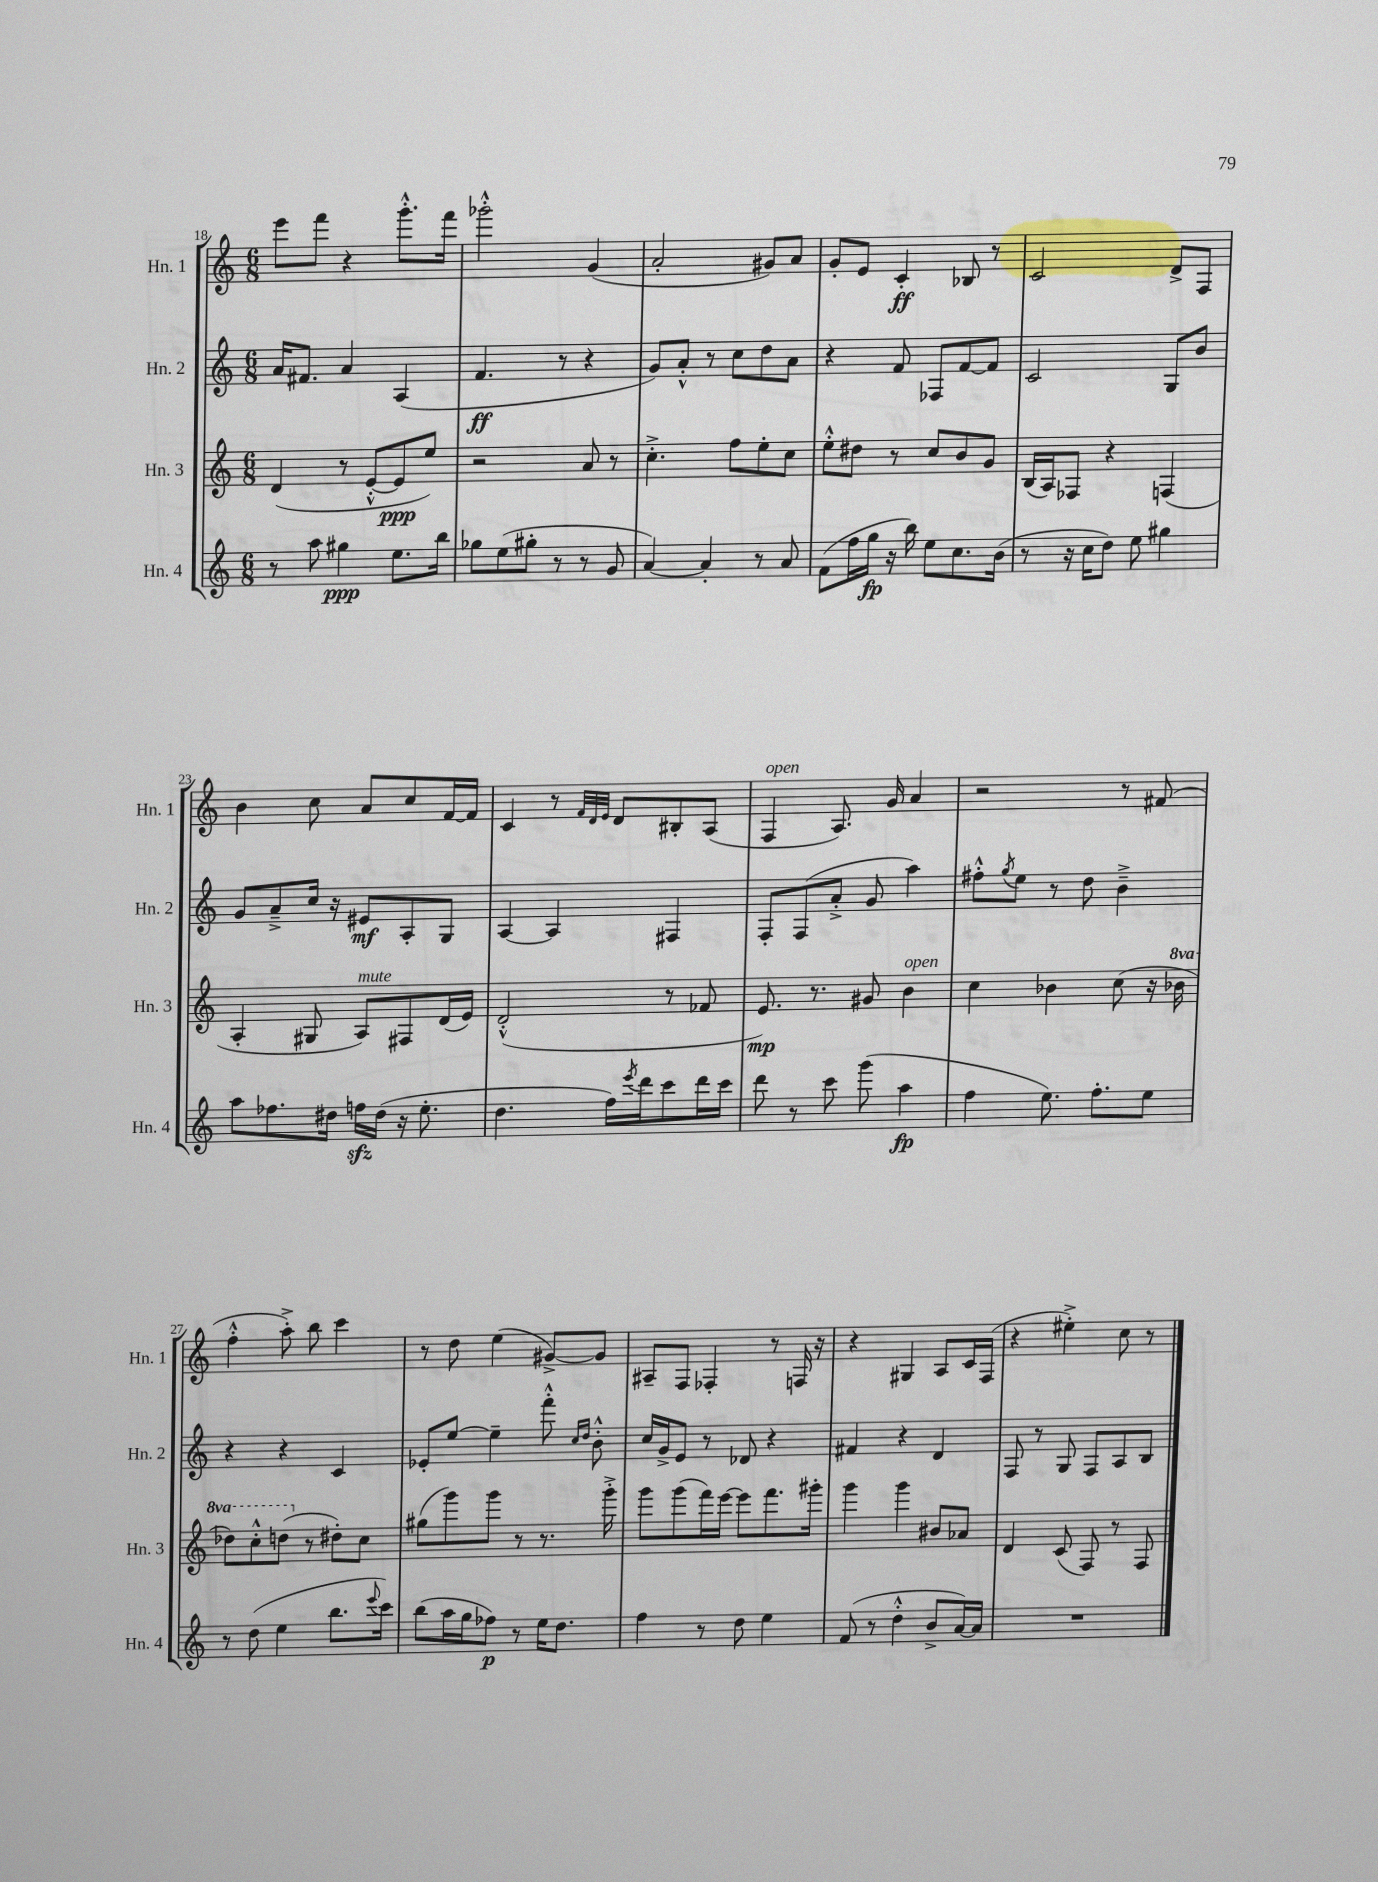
<<
\new StaffGroup <<
\new Staff = "s0" \with { instrumentName = "Hn. 1" shortInstrumentName = "Hn. 1" } {
    \clef treble \key c \major \numericTimeSignature \time 6/8
    e'''8 f'''8 r4 g'''8.-.-^ f'''16 |
    ges'''2-.-^ g'4( |
    a'2-. gis'8) a'8 |
    g'8-. e'8 c'4-.\ff bes8 r8 |
    c'2 d'8-> f8 |
    b'4 c''8 a'8 c''8 f'16~ f'16 |
    c'4 r8 \grace { f'32 d'32 e'32 } d'8 bis8-. a8( |
    f4^\markup { \italic "open" } a8.) g'16 a'4 |
    r2 r8 fis'8( |
    f''4-.-^ a''8-.->) b''8 c'''4 |
    r8 d''8 e''4( gis'8~->) gis'8 |
    ais8-- f8 fes4-. r8 f16 r16 |
    r4 gis4 a8 c'16 f16( |
    r4 eis''4-.->) c''8 r8 \bar "|." |
}
\new Staff = "s1" \with { instrumentName = "Hn. 2" shortInstrumentName = "Hn. 2" } {
    \clef treble \key c \major \numericTimeSignature \time 6/8
    a'16 fis'8. a'4 a4( |
    f'4.\ff r8 r4 |
    g'8) a'8-.-^ r8 c''8 d''8 a'8 |
    r4 f'8 fes8 f'8~ f'8 |
    c'2 g8 b'8 |
    g'8 a'8---> c''16 r16 eis'8\mf a8-. g8 |
    a4~ a4 fis4 |
    f8-. f8( a'8-.-> g'8 a''4) |
    fis''8-.-^ \acciaccatura { g''8 } e''8 r8 d''8 b'4---> |
    r4 r4 c'4 |
    ees'8-. e''8~ e''4-- f'''8-.-^ \grace { c''16 d''16 } b'8-.-^ |
    c''16 g'16-> e'8 r8 des'8 r4 |
    fis'4 r4 d'4 |
    f8 r8 g8 f8 a8 b8 \bar "|." |
}
\new Staff = "s2" \with { instrumentName = "Hn. 3" shortInstrumentName = "Hn. 3" } {
    \clef treble \key c \major \numericTimeSignature \time 6/8 \set Staff.ottavationMarkups = #ottavation-simple-ordinals
    d'4( r8 e'8~-.-^ e'8\ppp e''8) |
    r2 a'8 r8 |
    c''4.-.-> f''8 e''8-. c''8 |
    e''8-.-^ dis''8 r8 c''8 b'8 g'8 |
    b16( a16) fes8 r4 f4( |
    a4-. gis8 a8^\markup { \italic "mute" }) fis8 d'16( e'16) |
    d'2-.-^( r8 fes'8 |
    e'8.\mp) r8. gis'8 b'4^\markup { \italic "open" } |
    c''4 bes'4 c''8( r16 \ottava #1 bes''16 |
    des'''8) c'''8-.-^ d'''8( \ottava #0 r8 dis''8-.) c''8 |
    gis''8( g'''8) g'''8 r8 r8. g'''16-.-> |
    g'''8 g'''8( f'''16) e'''16~ e'''8 f'''8. gis'''16-. |
    g'''4 g'''4 bis'8 aes'8 |
    d'4 c'8( f8) r8 f8 \bar "|." |
}
\new Staff = "s3" \with { instrumentName = "Hn. 4" shortInstrumentName = "Hn. 4" } {
    \clef treble \key c \major \numericTimeSignature \time 6/8
    r8 a''8 gis''4\ppp e''8. b''16 |
    ges''8 e''8( gis''8-. r8 r8 g'8 |
    a'4~) a'4-. r8 a'8 |
    f'8( f''16 g''16\fp r16 b''16) e''8 c''8. b'16( |
    r8 r16 c''16 d''8) e''8 gis''4 |
    a''8 fes''8. dis''16 f''16\sfz dis''16( r16 e''8.-. |
    d''4. f''16) \acciaccatura { e'''8 } d'''16 c'''8 d'''16 c'''16 |
    d'''8 r8 c'''8 g'''8( a''4\fp |
    f''4 e''8.) f''8.-. e''8 |
    r8 d''8( e''4 b''8. \appoggiatura { e'''8 } c'''16) |
    b''8( a''16 g''16 fes''8\p) r8 e''16 d''8. |
    f''4 r8 d''8 e''4 |
    f'8( r8 d''4-.-^ b'8-> a'16~) a'16 |
    R2. \bar "|." |
}
>>
>>
\layout { \context { \Score currentBarNumber = #18 } }
